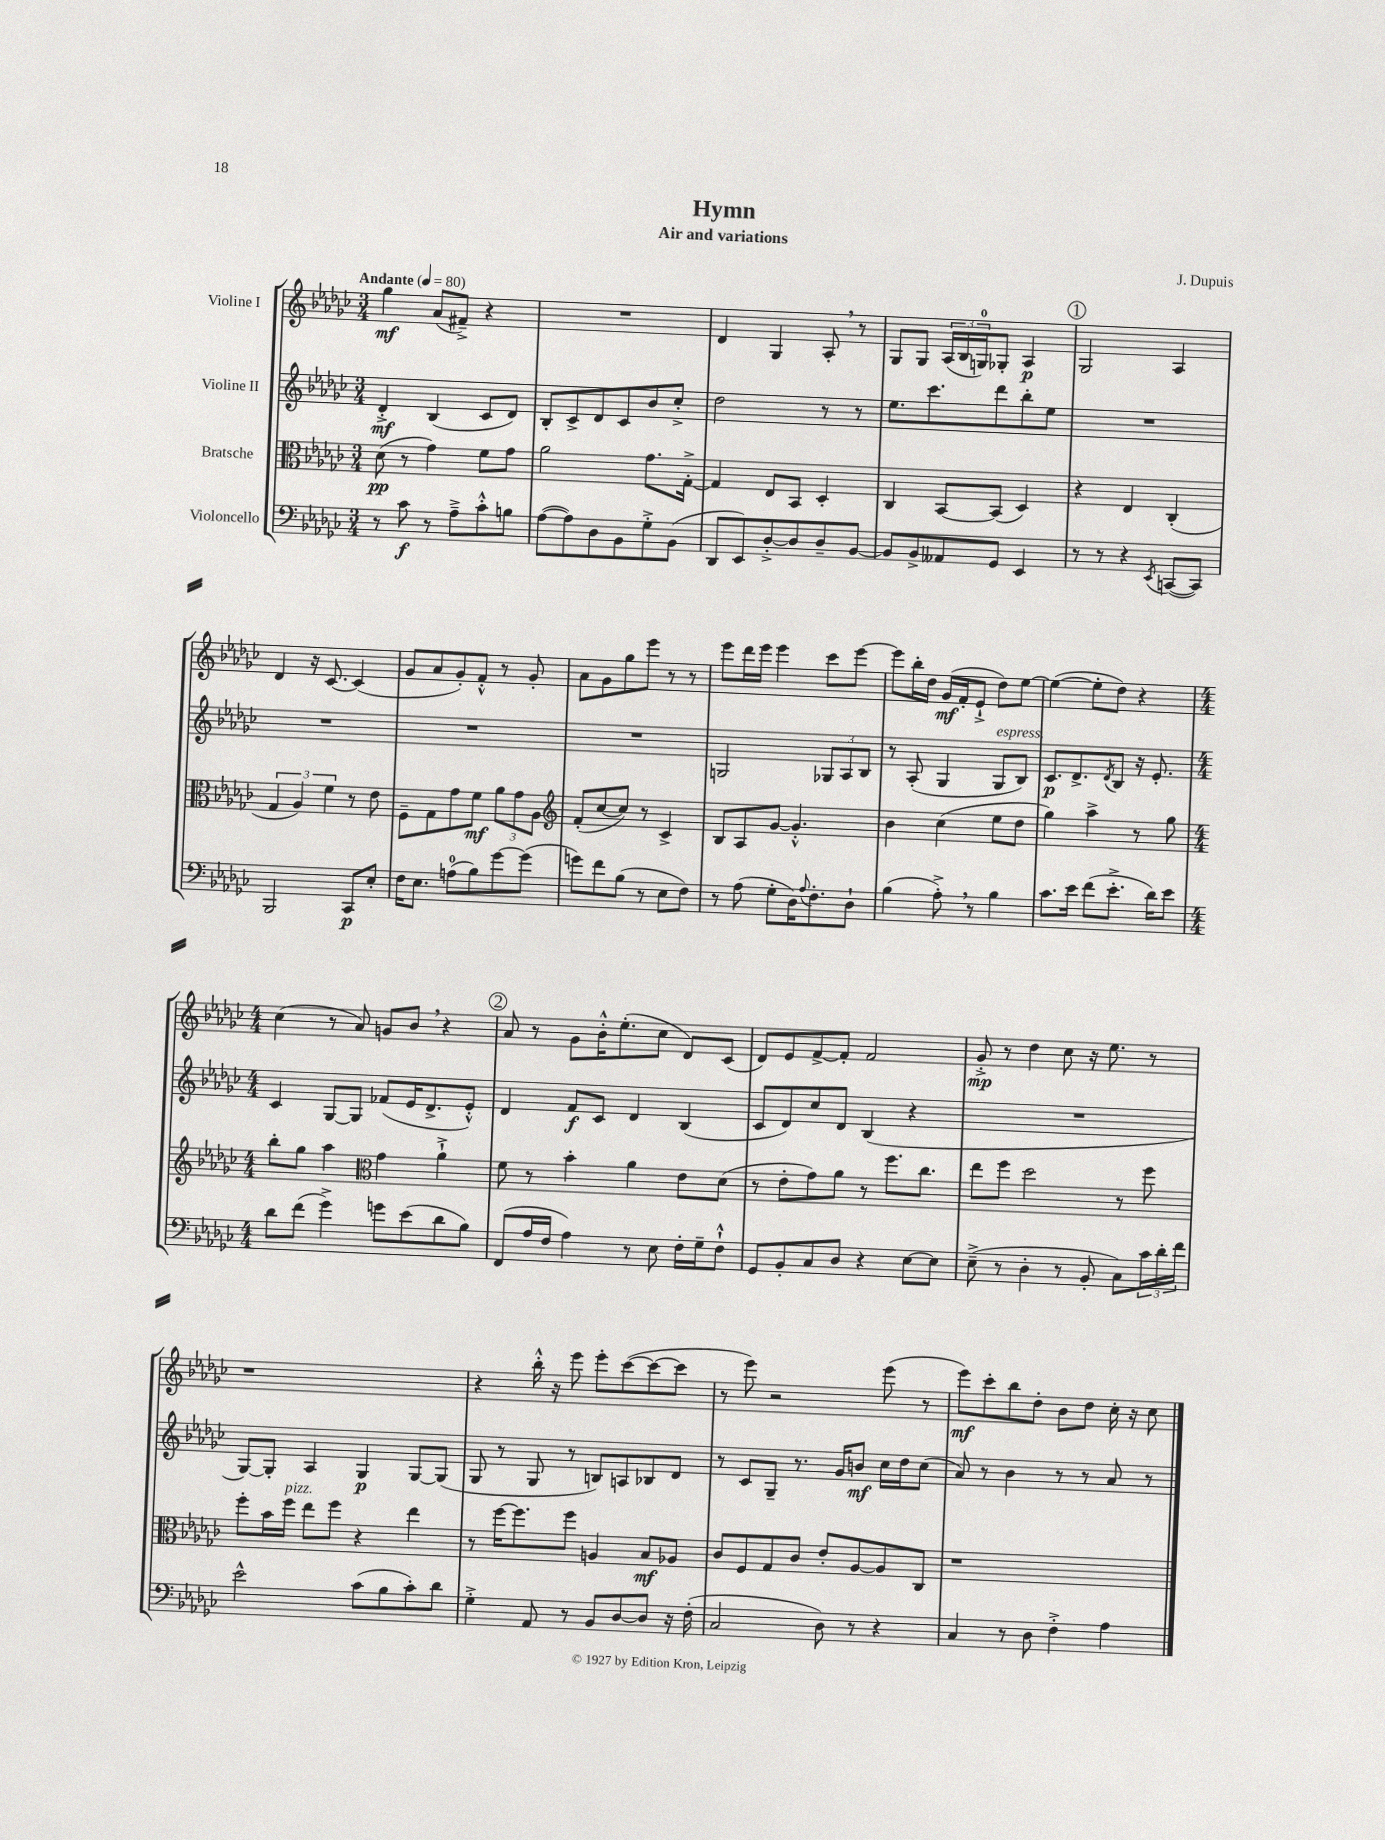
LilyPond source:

\header { title = "Hymn" composer = "J. Dupuis" subtitle = "Air and variations" }
<<
\new StaffGroup <<
\new Staff = "s0" \with { instrumentName = "Violine I" } {
    \clef treble \key ges \major \numericTimeSignature \time 3/4 \tempo "Andante" 4 = 80
    ges''4\mf aes'8( fis'8--->) r4 |
    R2. |
    des'4 ges4 aes8-. \breathe r8 |
    ges8 ges8 \tuplet 3/2 { aes16( bes16 g16-0) } ges8-. aes4\p |
    \mark \markup { \circle "1" } ges2 aes4 |
    des'4 r16 ces'8.~ ces'4( |
    ges'8 aes'8 ges'8-.) f'8-.-^ r8 ges'8-. |
    aes'8 ges'8 ges''8 ees'''8 r8 r8 |
    ees'''8 des'''16 ees'''16 ees'''4 ces'''8 ees'''8~ |
    ees'''8 bes''16-. des''16 ges'16\mf( f'16-. ees'8-!-> des''8) ees''8~ |
    ees''4~( ees''8-. des''8) r4 |
    \numericTimeSignature \time 4/4 ces''4( r8 aes'8) g'8 bes'8 \breathe r4 |
    \mark \markup { \circle "2" } aes'8 r8 ges'8 bes'16-.-^ ees''8.-.( ces''8 des'8) ces'8( |
    des'8) ees'8 f'8~-> f'8-. f'2 |
    ges'8-.->\mp r8 des''4 ces''8 r16 ees''8. r8 |
    r1 |
    r4 bes''16-.-^ r16 ees'''8 ees'''8-. ces'''8~( ces'''8~ ces'''8 |
    r8 ees'''8) r2 ees'''8( r8 |
    ees'''8\mf) ces'''8-. bes''8 des''8-. bes'8 des''8 ces''16-. r16 ces''8 \bar "|." |
}
\new Staff = "s1" \with { instrumentName = "Violine II" } {
    \clef treble \key ges \major \numericTimeSignature \time 3/4
    des'4-.->\mf bes4( ces'8 des'8) |
    bes8-. ces'8-> des'8 ces'8 bes'8 ces''8-.-> |
    des''2 r8 r8 |
    ees''8. ces'''8. des'''8 bes''8-. ees''8 |
    \mark \markup { \circle "1" } R2. |
    R2. |
    R2. |
    R2. |
    g2 \tuplet 3/2 { ges8 aes8 bes8 } |
    r8 aes8-.( ges4 ges8^\markup { \italic "espress." } bes8) |
    ces'8.\p des'8.-> \acciaccatura { des'8 } bes8 r16 ees'8.-. |
    \numericTimeSignature \time 4/4 ces'4 ges8~ ges8 fes'8( ees'16 des'8.-> ees'8-.-^) |
    \mark \markup { \circle "2" } des'4 f'8\f ces'8 des'4 bes4( |
    ces'8 des'8) ces''8 des'8 bes4( r4 |
    R1 |
    ges8~) ges8-. aes4 ges4\p ges8~ ges8( |
    ges8 r8 ges8 r8 b8) a8 bes8 des'8 |
    r8 ces'8 ges8-- r8. ges'16 b'8\mf ces''16 des''16 ces''8( |
    aes'8) r8 bes'4 r8 r8 aes'8 r8 \bar "|." |
}
\new Staff = "s2" \with { instrumentName = "Bratsche" } {
    \clef alto \key ges \major \numericTimeSignature \time 3/4
    des'8\pp( r8 ges'4) f'8 ges'8 |
    aes'2 ges'8. ges16~-.-> |
    ges4 ees8 bes,8 des4-. |
    ces4 bes,8~ bes,8( des4) |
    \mark \markup { \circle "1" } r4 ees4 ces4-.( |
    \tuplet 3/2 { ges4 aes4) f'4 } r8 ees'8 |
    f8-- ges8 ges'8 f'8\mf \tuplet 3/2 { aes'8 ges'8 aes8 } |
    \clef treble f'8-.( ces''8~ ces''8) r8 ces'4-> |
    bes8 aes8 ges'8~ ges'4.-.-^ |
    bes'4 ces''4( ees''8 des''8 |
    ges''4) aes''4-> r8 ges''8 |
    \numericTimeSignature \time 4/4 bes''8-. ges''8 aes''4 \clef alto ges'4 aes'4-!-> |
    \mark \markup { \circle "2" } f'8 r8 bes'4-. aes'4 ees'8 des'8( |
    r8 ees'8-. ges'8) aes'8 r8 f''8. ces''8. |
    ees''8 f''8 des''2 r8 f''8 |
    f''8-. bes'16 f''16^\markup { \italic "pizz." } ees''8 f''8 r4 ees''4 |
    r8 f''16~ f''8. f''8 a4 bes8\mf aes8 |
    ces'8 f8 ges8 ces'8 ees'8-. aes8~ aes8 ces8 |
    r1 \bar "|." |
}
\new Staff = "s3" \with { instrumentName = "Violoncello" } {
    \clef bass \key ges \major \numericTimeSignature \time 3/4
    r8 ces'8\f r8 aes8---> ces'8-.-^ b8 |
    aes8~( aes8) des8 bes,8 ges8-.-> bes,8( |
    des,8 ees,8) des8~-.-> des8 des8-- bes,8~ |
    bes,8 bes,8-> aeses,8 ges,8 ees,4 |
    \mark \markup { \circle "1" } r8 r8 r4 \acciaccatura { ees,8 } c,8~( c,8) |
    bes,,2 ces,8\p ees8-. |
    f16 ees8. a8-0( bes8) ges'8~ ges'8( |
    g'8) f'8 bes8( r8 ees8 f8) |
    r8 aes8( ges8-. des16) \appoggiatura { aes8 } f8.-. des8-! |
    bes4( aes8-.->) \breathe r8 bes4 |
    ces'8. ees'16 f'8( ees'8.-.-> des'16) ees'8 |
    \numericTimeSignature \time 4/4 des'8 f'8( ges'4->) g'8 ees'8( des'8 bes8) |
    \mark \markup { \circle "2" } f,8( aes16 f16 aes4) r8 ees8 f16-. ges16-- f8-!-^ |
    ges,8 bes,8-. ces8 des8 r4 ees8~ ees8 |
    ees8--->( r8 des4-. r8 bes,8-. ces8) \tuplet 3/2 { ces'16 des'16-. f'16 } |
    ees'2-^ ces'8( bes8 ces'8-.) des'8 |
    ges4-.-> aes,8 r8 bes,8 des8~ des8 r16 f16-.( |
    ces2 des8) r8 r4 |
    ces4 r8 des8 f4-.-> aes4 \bar "|." |
}
>>
>>
\layout { \context { \Score \remove "Bar_number_engraver" } }
